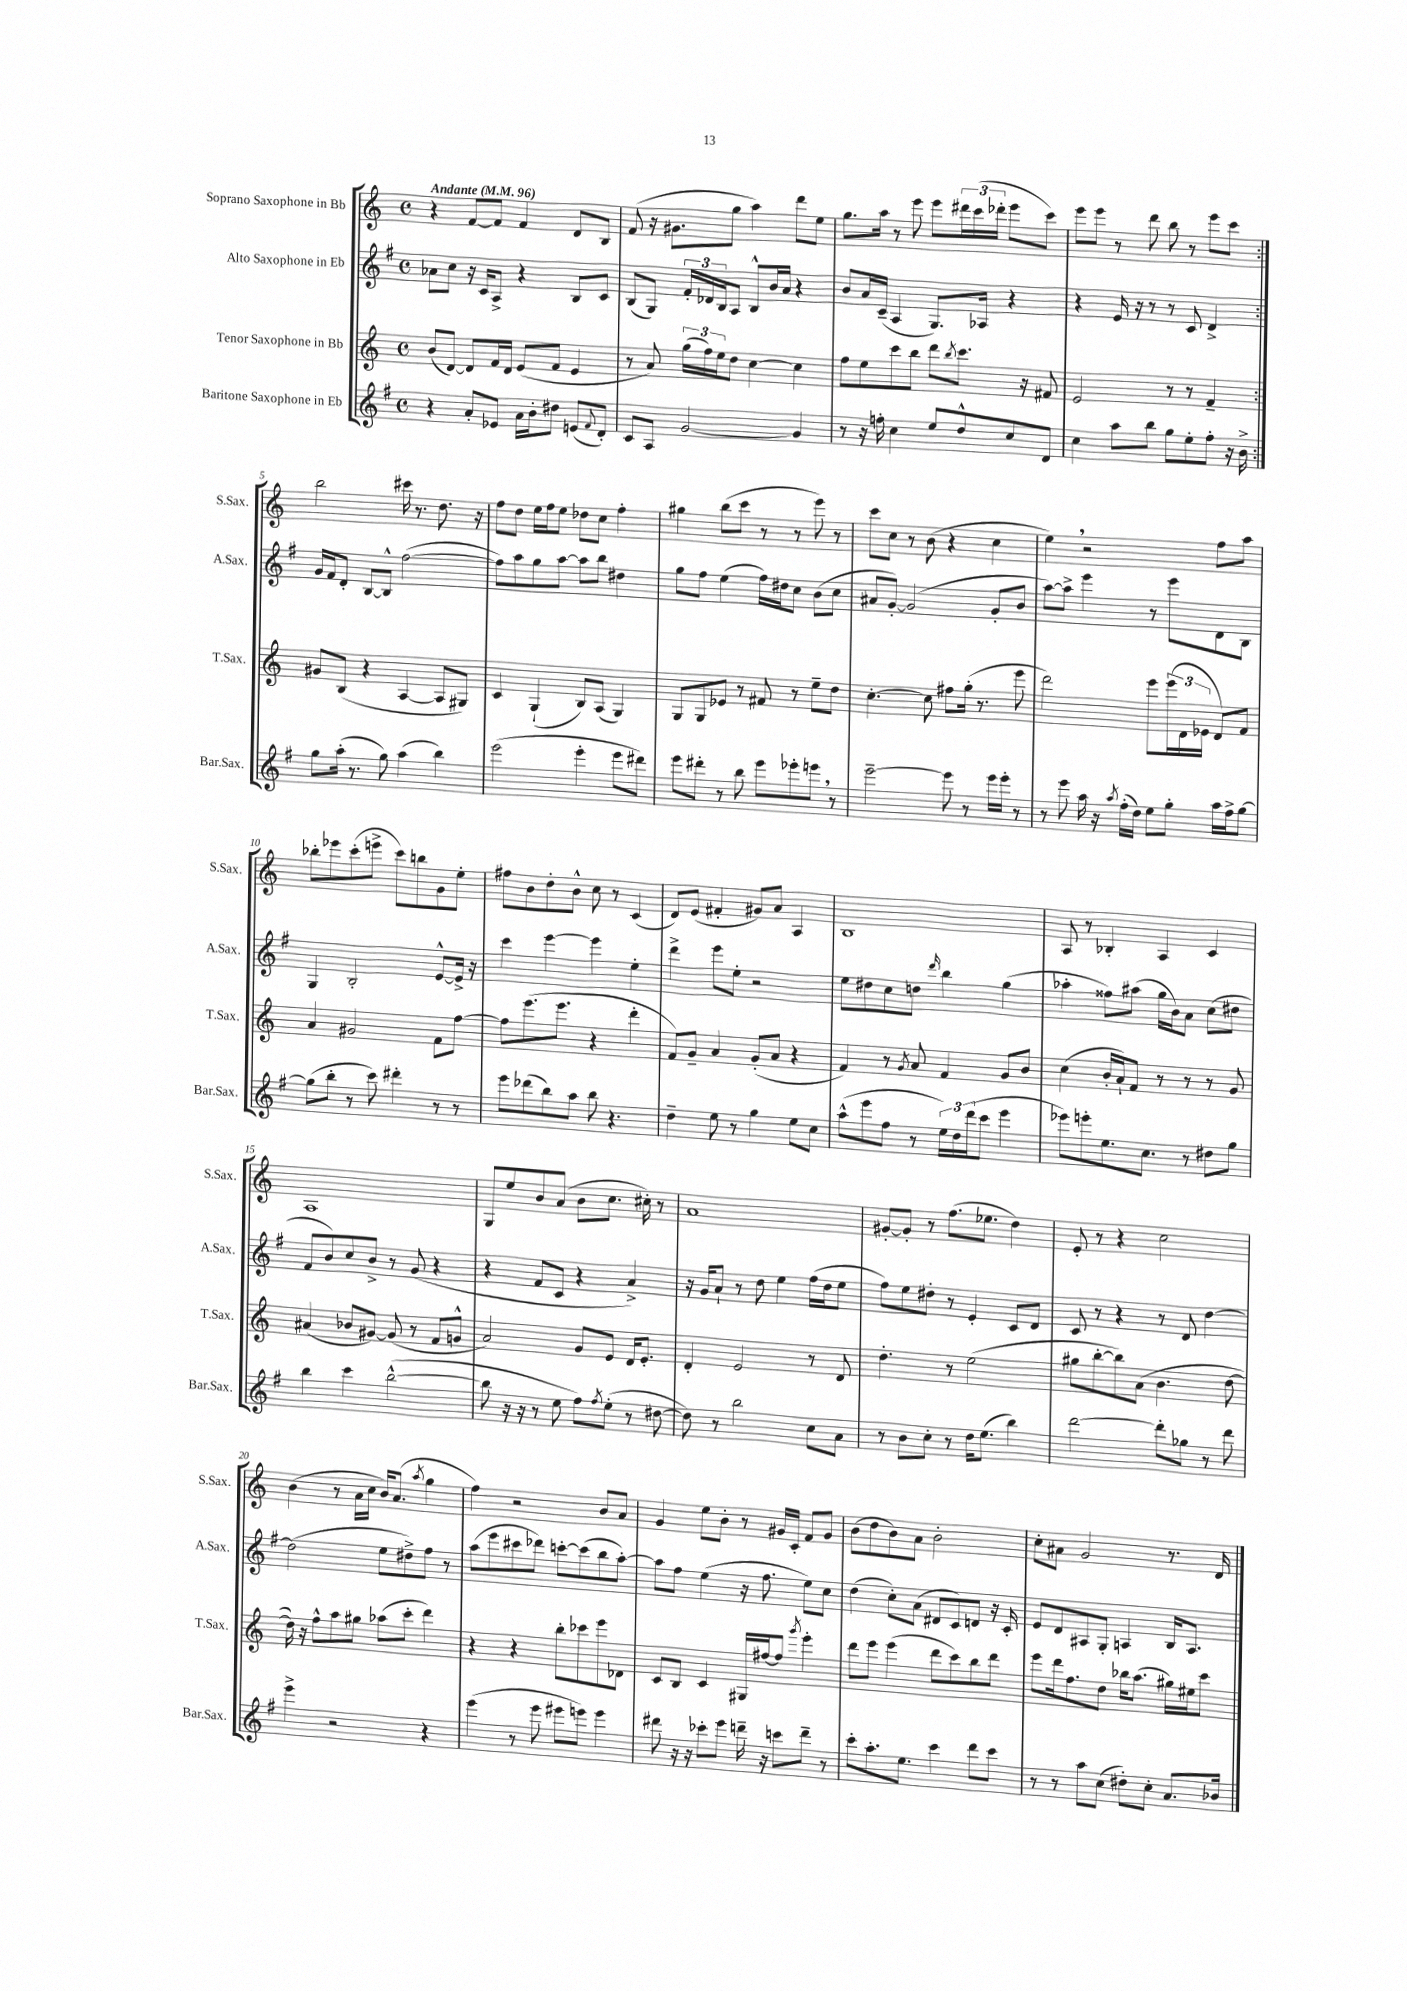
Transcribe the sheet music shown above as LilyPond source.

<<
\new StaffGroup <<
\new Staff = "s0" \with { instrumentName = "Soprano Saxophone in Bb" shortInstrumentName = "S.Sax." } {
    \clef treble \key c \major \defaultTimeSignature \time 4/4 \tempo "Andante" 4 = 96
    \repeat volta 2 { r4 f'8~ f'8 f'4 d'8 b8 |
    f'8( r16 gis'8. g''8 a''4) d'''8 e''8 |
    g''8. a''16 r8 e'''8 e'''8 \tuplet 3/2 { dis'''16 c'''16( des'''16-. } e'''8 c'''8) |
    e'''8 e'''8 r8 d'''8 b''8 r8 e'''8 c'''8 | }
    b''2 cis'''16 r8. d''8. r16 |
    f''8 d''8 e''16 f''16 e''8 des''8 c''8 f''4-. |
    gis''4 b''8( c'''8 r8 r8 e'''8) r8 |
    c'''8 c''8 r8 b'8( r4 c''4 |
    e''4) \breathe r2 f''8 a''8 |
    bes''8-. ees'''8 c'''8-.( e'''8-> c'''8) b''8 g'8 e''8-. |
    fis''8 b'8 d''8-. b'8-^ c''8 r8 c'4( |
    d'8) e'8( fis'4-. gis'8) a'8 a4 |
    b1 |
    a8 r8 bes4-. a4 c'4 |
    a1 |
    g8 e''8 b'8 a'8( b'8 c''8. cis''16-.) r8 |
    a'1 |
    gis'8~-. gis'8-. r8 f''8.( ees''8. d''4) |
    e'8-. r8 r4 c''2 |
    b'4( r8 a'16 c''16 b'16) a'8.( \acciaccatura { a''8 } g''4 |
    f''4) r2 b'8 a'8 |
    g'4 e''8 b'8-. r8 gis'16 c'16-. f'8 gis'8 |
    b'8( d''8 b'8) a'8 b'2-. |
    c''8-. ais'8 g'2 r8. d'16 \bar "|." |
}
\new Staff = "s1" \with { instrumentName = "Alto Saxophone in Eb" shortInstrumentName = "A.Sax." } {
    \clef treble \key g \major \defaultTimeSignature \time 4/4
    \repeat volta 2 { aes'8 c''8 r16 c'16 a8-> r4 b8 c'8 |
    b8( g8) \tuplet 3/2 { fis'16-. des'16 b16 } a8 b8-^ b'16 a'16 r4 |
    b'8 a'16 c'16--( a4 g8.) aes16 r4 |
    r4 e'16 r16 r8 r8 c'8 d'4-> | }
    g'16 fis'16 d'8-. b8~ b8-^ fis''2~( |
    fis''8) a''8 g''8 a''8~ a''8 b''8 dis''4 |
    g''8 fis''8 e''4( fis''16) dis''16 c''8 b'8( c''8 |
    ais'8 g'8~-.) g'2( g'8-. b'8 |
    a''8~) a''8-> e'''4 r8 e'''8 d'8 b8 |
    g4 b2-. e'8~-^ e'16-> r16 |
    c'''4 e'''4~ e'''4 e''4-. |
    d'''4-> e'''8 e''8-. r2 |
    e''8 dis''8 c''8 d''8 \grace { d'''16 } b''4 g''4( |
    aes''4-. fisis''8) ais''8( g''16 b'16) a'8 c''8( dis''8 |
    fis'8 b'8) c''8 b'8-> r8 g'8( r4 |
    r4 fis'8 c'8 r4 a'4->) |
    r16 g'16 a'8-! r8 d''8 e''4 fis''16( d''16 e''8 |
    fis''8) e''8 dis''8-. r8 e'4-. c'8 d'8 |
    c'8 r8 r4 r8 d'8 d''4~ |
    d''2( e''8 dis''8->) fis''8 r8 |
    a''8( e'''8 cis'''8 des'''8) c'''8~-. c'''8( b''8 a''8~-.) |
    a''8 fis''8 e''4( r16 fis''8. e''8) c''8 |
    d''4( c''8-.) a'8( dis'8 c'8) d'8 r16 c'16-. |
    e'8 d'8 ais8 g8-. a4 b16 a8. \bar "|." |
}
\new Staff = "s2" \with { instrumentName = "Tenor Saxophone in Bb" shortInstrumentName = "T.Sax." } {
    \clef treble \key c \major \defaultTimeSignature \time 4/4
    \repeat volta 2 { b'8( d'8~) d'8 f'16 d'16 e'8( f'8 e'4 |
    r8 a'8) \tuplet 3/2 { g''16( f''16) e''16 } d''8 c''4~ c''4 |
    f''8 e''8 c'''8 b''8 d'''8 \acciaccatura { b''8 } c'''8. r16 fis'8 |
    e'2 r8 r8 f'4-- | }
    gis'8 b8( r4 a4~ a8 gis8) |
    c'4 g4-!( b8) a8( g4) |
    g8 g8 ees'8 r8 fis'8 r8 e''8-- d''8 |
    c''4.~-. c''8 fis''8 g''16-.( r8. e'''8 |
    d'''2) e'''8 \tuplet 3/2 { e'''16( d'16 ees'16 } d'8) f'8 |
    a'4 gis'2 f'8 f''8~ |
    f''8 e'''8.( e'''8. r4 d'''4-. |
    f'8) g'8-- a'4 g'8-.( a'8 r4 |
    f'4) r8 \acciaccatura { g'8 } a'8 f'4 g'8 b'8 |
    c''4( b'16-. a'16-!) f'8 r8 r8 r8 g'8 |
    ais'4( bes'8 gis'8~) gis'8( r8 f'8 g'8-^ |
    a'2) g'8 e'8 d'16 e'8.-. |
    d'4-. e'2 r8 d'8 |
    d''4.-. r8 e''2( |
    gis''8 b''8~-. b''8) a'8( b'4. d''8~ |
    d''16) r16 f''8-^ a''8 gis''8 aes''8( c'''8-. d'''4) |
    r4 r4 b''8-. ces'''8 e'''8 des'8 |
    c'8 b8 c'4 gis16 fis''16~ fis''8 \acciaccatura { g'''8 } e'''4-. |
    d'''8 e'''8 e'''4( d'''8 c'''8) b''8 d'''8 |
    e'''8 d'''16 f''8. d''8 bes''16 a''8.( gis''16) eis''16 c'''8 \bar "|." |
}
\new Staff = "s3" \with { instrumentName = "Baritone Saxophone in Eb" shortInstrumentName = "Bar.Sax." } {
    \clef treble \key g \major \defaultTimeSignature \time 4/4
    \repeat volta 2 { r4 a'8-. ees'8 a'16 b'16-. dis''8 e'8( \appoggiatura { fis'8 } d'8-.) |
    c'8 a8 g'2~ g'4 |
    r8 r16 f''16-. c''4 e''8 d''8-^ c''8 d'8 |
    c''4 a''8 b''8 g''8 e''8-. fis''8-. r16 b'16-> | }
    g''8 a''16-.( r8. g''8) a''4( b''4) |
    e'''2( e'''4-. e'''8 dis'''8) |
    e'''8 dis'''8-. r8 b''8 e'''8 ees'''8-. e'''8 \breathe r8 |
    e'''2~-- e'''8 r8 e'''16 e'''16-. r8 |
    r8 e'''8 a''16 r16 \acciaccatura { a''8 } fis''16-.( d''16) e''8 g''8-. a''16 fis''16-> g''8~ |
    g''8( b''8-. r8 c'''8) dis'''4-. r8 r8 |
    e'''8 des'''8( b''8) a''8 b''8 r4. |
    d''4-- e''8 r8 g''4 e''8 c''8 |
    a''8-^( e'''8 fis''8 r8 \tuplet 3/2 { e''16) d''16 d'''16( } c'''8 e'''4 |
    ees'''8) e'''8-. e''8. c''8. r8 dis''8 g''8 |
    b''4 c'''4 b''2~-^( |
    b''8 r16 r16 r8 e''8 fis''8) \acciaccatura { fis''8 } e''8-.( r8 dis''8~ |
    dis''8) r8 b''2 c''8 a'8 |
    r8 b'8 c''8-. r8 d''16 e''8.( b''4) |
    d'''2~ d'''8-. ges''8 r8 d'''8 |
    e'''4-> r2 r4 |
    e'''4( r8 e'''8 eis'''8 e'''8) e'''4 |
    dis'''8 r16 r16 ces'''8-. e'''8 d'''16-- r16 c'''8 d'''8-- r8 |
    c'''8-. a''8.-. e''8. c'''4 d'''8 c'''8 |
    r8 r8 a''8 c''8( dis''8-.) c''8-. a'8. bes'16 \bar "|." |
}
>>
>>
